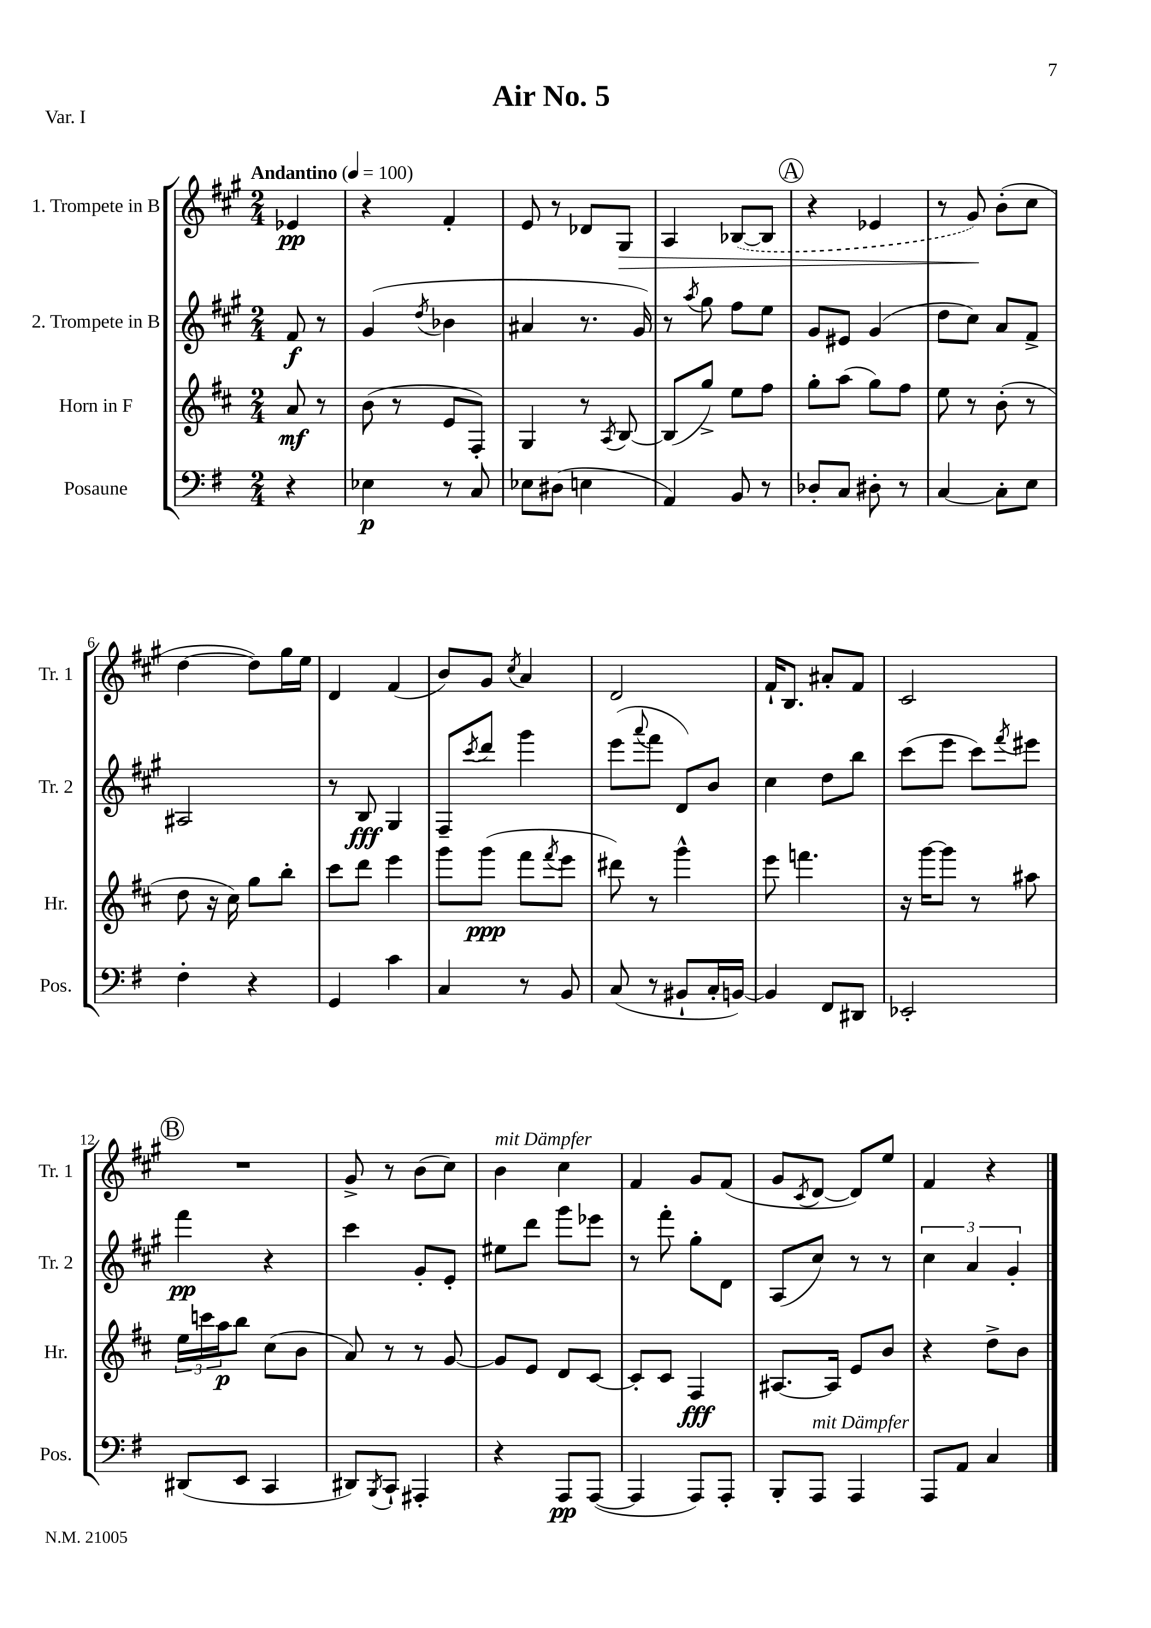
\header { title = "Air No. 5" piece = "Var. I" }
<<
\new StaffGroup <<
\new Staff = "s0" \with { instrumentName = "1. Trompete in B" shortInstrumentName = "Tr. 1" } {
    \clef treble \key a \major \numericTimeSignature \time 2/4 \partial 4 \tempo "Andantino" 4 = 100
    ees'4\pp |
    r4 fis'4-. |
    e'8 r8 des'8 gis8\> |
    a4 \once \slurDashed bes8~( bes8 |
    \mark \markup { \circle "A" } r4 ees'4 |
    r8 gis'8\!) b'8-.( cis''8 |
    d''4~ d''8) gis''16 e''16 |
    d'4 fis'4( |
    b'8) gis'8 \acciaccatura { cis''8 } a'4 |
    d'2 |
    fis'16-! b8. ais'8-. fis'8 |
    cis'2 |
    \mark \markup { \circle "B" } R2 |
    gis'8-> r8 b'8( cis''8) |
    b'4^\markup { \italic "mit Dämpfer" } cis''4 |
    fis'4 gis'8 fis'8( |
    gis'8 \acciaccatura { cis'8 } d'8~ d'8) e''8 |
    fis'4 r4 \bar "|." |
}
\new Staff = "s1" \with { instrumentName = "2. Trompete in B" shortInstrumentName = "Tr. 2" } {
    \clef treble \key a \major \numericTimeSignature \time 2/4 \partial 4
    fis'8\f r8 |
    gis'4( \acciaccatura { d''8 } bes'4 |
    ais'4 r8. gis'16) |
    r8 \acciaccatura { a''8 } gis''8 fis''8 e''8 |
    \mark \markup { \circle "A" } gis'8 eis'8 gis'4( |
    d''8 cis''8) a'8 fis'8-> |
    ais2 |
    r8 b8\fff gis4 |
    fis8-- \acciaccatura { cis'''8 } d'''8 gis'''4 |
    e'''8( \appoggiatura { a'''8 } fis'''8 d'8) b'8 |
    cis''4 d''8 b''8 |
    cis'''8( e'''8 cis'''8) \acciaccatura { fis'''8 } eis'''8 |
    \mark \markup { \circle "B" } fis'''4\pp r4 |
    cis'''4 gis'8-. e'8-. |
    eis''8 d'''8 gis'''8 ees'''8 |
    r8 fis'''8-. gis''8-. d'8 |
    a8( cis''8) r8 r8 |
    \tuplet 3/2 { cis''4 a'4 gis'4-. } \bar "|." |
}
\new Staff = "s2" \with { instrumentName = "Horn in F" shortInstrumentName = "Hr." } {
    \clef treble \key d \major \numericTimeSignature \time 2/4 \partial 4
    a'8\mf r8 |
    b'8( r8 e'8 fis8-.) |
    g4 r8 \acciaccatura { a8 } b8~ |
    b8( g''8->) e''8 fis''8 |
    \mark \markup { \circle "A" } g''8-. a''8( g''8) fis''8 |
    e''8 r8 b'8-.( r8 |
    d''8 r16 cis''16) g''8 b''8-. |
    cis'''8 d'''8 e'''4 |
    g'''8 g'''8\ppp( fis'''8 \acciaccatura { fis'''8 } e'''8 |
    dis'''8) r8 g'''4-^ |
    e'''8 f'''4. |
    r16 g'''16~ g'''8 r8 ais''8 |
    \mark \markup { \circle "B" } \tuplet 3/2 { e''16 c'''16 a''16\p } b''8 cis''8( b'8 |
    a'8) r8 r8 g'8~ |
    g'8 e'8 d'8 cis'8~ |
    cis'8-. cis'8 fis4\fff |
    ais8.~ ais16 e'8 b'8 |
    r4 d''8-> b'8 \bar "|." |
}
\new Staff = "s3" \with { instrumentName = "Posaune" shortInstrumentName = "Pos." } {
    \clef bass \key g \major \numericTimeSignature \time 2/4 \partial 4
    r4 |
    ees4\p r8 c8 |
    ees8 dis8( e4 |
    a,4) b,8 r8 |
    \mark \markup { \circle "A" } des8-. c8 dis8-. r8 |
    c4~ c8-. e8 |
    fis4-. r4 |
    g,4 c'4 |
    c4 r8 b,8 |
    c8( r8 bis,8-! c16-. b,16~) |
    b,4 fis,8 dis,8 |
    ees,2-. |
    \mark \markup { \circle "B" } dis,8( e,8 c,4 |
    dis,8) \acciaccatura { b,,8 } c,8-! ais,,4-. |
    r4 a,,8\pp a,,8~( |
    a,,4 a,,8) a,,8-. |
    b,,8-. a,,8^\markup { \italic "mit Dämpfer" } a,,4 |
    a,,8 a,8 c4 \bar "|." |
}
>>
>>
